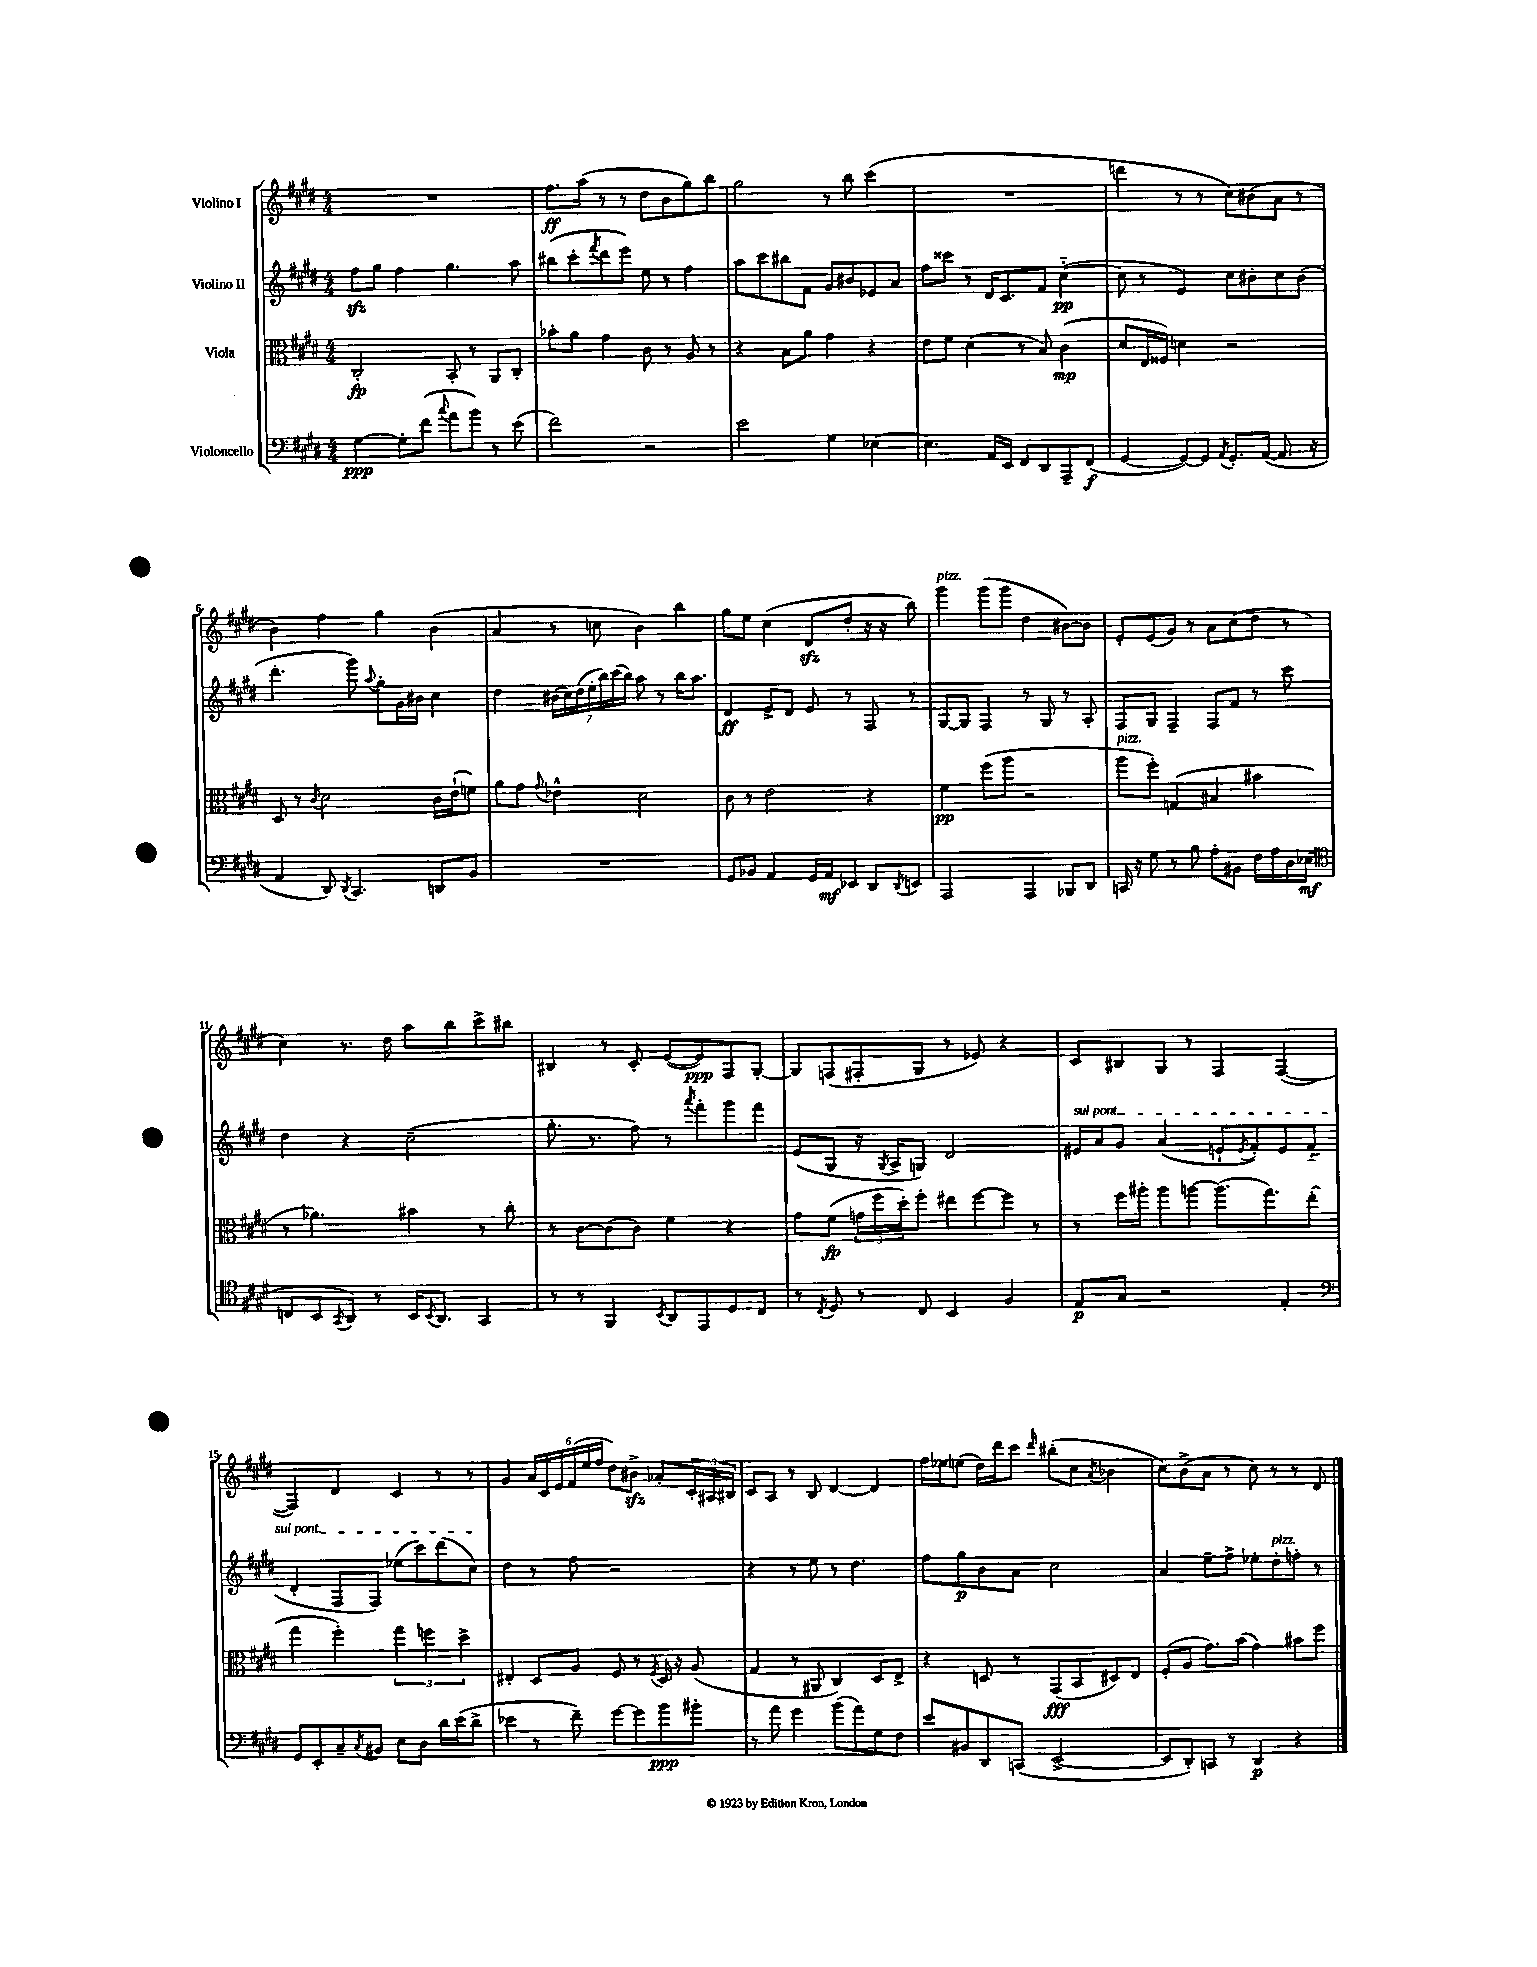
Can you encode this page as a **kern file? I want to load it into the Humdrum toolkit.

**kern	**dynam	**kern	**dynam	**kern	**dynam	**kern	**dynam
*part4	*part4	*part3	*part3	*part2	*part2	*part1	*part1
*staff4	*staff4	*staff3	*staff3	*staff2	*staff2	*staff1	*staff1
*I"Violoncello	*	*I"Viola	*	*I"Violino II	*	*I"Violino I	*
*clefF4	*	*clefC3	*	*clefG2	*	*clefG2	*
*k[f#c#g#d#]	*	*k[f#c#g#d#]	*	*k[f#c#g#d#]	*	*k[f#c#g#d#]	*
*M4/4	*	*M4/4	*	*M4/4	*	*M4/4	*
=1	=1	=1	=1	=1	=1	=1	=1
[4G#\	ppp	2C#'/	fp	8ff#zz\L	.	1r	.
.	.	.	.	8gg#\J	.	.	.
8G#'\L]	.	.	.	4ff#\	.	.	.
(8f#\J	.	.	.	.	.	.	.
8qqcc#/	.	.	.	.	.	.	.
8a\L	.	8BB'/	.	4.gg#\	.	.	.
8b\J)	.	8r	.	.	.	.	.
8r	.	8AA/L	.	.	.	.	.
(8e\	.	8C#'/J	.	8aa\	.	.	.
=2	=2	=2	=2	=2	=2	=2	=2
2f#\)	.	8b-X'\L	.	(8bb#X\L	.	8.ff#\L	ff
.	.	8a\J	.	8ccc#'\	.	.	.
.	.	.	.	.	.	(16aa\Jk	.
.	.	.	.	8qfff#/	.	.	.
.	.	4g#\	.	8ddd#\	.	8r	.
.	.	.	.	8eee\J)	.	8r	.
2r	.	8c#\	.	8ee\	.	8dd#\L	.
.	.	8r	.	8r	.	8b\	.
.	.	8A/	.	4ff#\	.	8gg#\)	.
.	.	8r	.	.	.	8bb\J	.
=3	=3	=3	=3	=3	=3	=3	=3
2e\	.	4r	.	8aa\L	.	2gg#\	.
.	.	.	.	8ccc#\	.	.	.
.	.	8B\L	.	8bb#X\	.	.	.
.	.	8a\J	.	8f#\J	.	.	.
4G#\	.	4g#\	.	8g#/L	.	8r	.
.	.	.	.	8b#X/	.	8bb\	.
[4E-X\	.	4r	.	8e-X/	.	(4ccc#\	.
.	.	.	.	8a/J	.	.	.
=4	=4	=4	=4	=4	=4	=4	=4
4.E-\]	.	8e\L	.	8ff#\L	.	1r	.
.	.	8f#\J	.	8ccc##X\J	.	.	.
.	.	(4d#\	.	8r	.	.	.
16AA/LL	.	.	.	16d#/KL	.	.	.
16EE/JJ	.	.	.	8.c#/	.	.	.
8FF#/L	.	8r	.	.	.	.	.
8DD#/	.	8B/)	.	8f#/J	.	.	.
8AAA~/	.	(4c#\	mp	([4cc#\	pp	.	.
(8FF#/J	f	.	.	.	.	.	.
=5	=5	=5	=5	=5	=5	=5	=5
[4GG#/	.	8d#/L	.	8cc#\]	.	4dddn\	.
.	.	16E/L	.	8r	.	.	.
.	.	16F##X/JJ)	.	.	.	.	.
8GG#/L_)	.	4dn\	.	4e/)	.	8r	.
8GG#/J]	.	.	.	.	.	8r	.
8qAA/	.	.	.	.	.	.	.
8.GG#'/L	.	2r	.	8cc#\L	.	8cc#\L)	.
.	.	.	.	8b#X'\	.	(8b#X\	.
([16AA/Jk	.	.	.	.	.	.	.
8.AA/]	.	.	.	8cc#\	.	8a\J	.
.	.	.	.	(8b#\J	.	8r	.
16r	.	.	.	.	.	.	.
!!LO:LB:g=z
=6	=6	=6	=6	=6	=6	=6	=6
4AA/	.	8D#/	.	4.ddd#'\	.	4b\)	.
.	.	8r	.	.	.	.	.
.	.	8qc#/	.	.	.	.	.
8DD#/)	.	2d#\	.	.	.	4ff#\	.
8qDD#/	.	.	.	.	.	.	.
4.CC#/	.	.	.	8ggg#\)	.	.	.
.	.	.	.	8qqaa/	.	.	.
.	.	.	.	8gg#'\L	.	4gg#\	.
.	.	.	.	16g#\L	.	.	.
.	.	.	.	16b#X\JJ	.	.	.
8DDn/L	.	16c#\LL	.	4cc#\	.	(4b\	.
.	.	(16e`\J	.	.	.	.	.
8BB/J	.	8fn\J)	.	.	.	.	.
=7	=7	=7	=7	=7	=7	=7	=7
1r	.	8a\L	.	4dd#\	.	4a/	.
.	.	8g#\J	.	.	.	.	.
.	.	8qqg#/	.	.	.	.	.
.	.	4e-X^^\	.	(28b#X\LL	.	8r	.
.	.	.	.	28cc#\)	.	.	.
.	.	.	.	(28dd#\	.	.	.
.	.	.	.	28ee'\	.	.	.
.	.	.	.	.	.	8ccn\	.
.	.	.	.	28bb\)	.	.	.
.	.	.	.	(28ccc#\	.	.	.
.	.	.	.	28bb\JJ)	.	.	.
.	.	2d#\	.	8aa\	.	4b\)	.
.	.	.	.	8r	.	.	.
.	.	.	.	16bb\KL	.	4bb\	.
.	.	.	.	8.aa\J	.	.	.
=8	=8	=8	=8	=8	=8	=8	=8
8GG#/L	.	8c#\	.	4d#/	ff	8gg#\L	.
8BB-X/J	.	8r	.	.	.	8ee\J	.
4AA/	.	2e\	.	8e^/L	.	(4cc#\	.
.	.	.	.	8d#/J	.	.	.
16GG#/LL	.	.	.	8e/	.	8d#zz/L	.
16AA/J	mf	.	.	.	.	.	.
8EE-X/J	.	.	.	8r	.	8dd#'/J	.
8DD#/L	.	4r	.	8F#/	.	16r	.
.	.	.	.	.	.	16r	.
8qDD#/	.	.	.	.	.	.	.
8EEn/J	.	.	.	8r	.	8bb\)	.
=9	=9	=9	=9	=9	=9	=9	=9
!	!	!	!	!	!	!LO:TX:a:i:t=pizz.	!
2AAA/	.	4f#\	pp	[8G#/L	.	4ggg#\	.
.	.	.	.	8G#/J]	.	.	.
.	.	(8ff#\L	.	4F#/	.	(8ggg#\L	.
.	.	8aa\J	.	.	.	8ggg#\J	.
4AAA/	.	2r	.	8r	.	4dd#\	.
.	.	.	.	8G#/	.	.	.
8BBB-X/L	.	.	.	8r	.	[8b#X\L)	.
8DD#/J	.	.	.	8A'/	.	8b#\J]	.
=10	=10	=10	=10	=10	=10	=10	=10
!	!	!LO:TX:a:i:t=pizz.	!	!	!	!	!
16CCn/	.	8aa\L	.	8F#/L	.	8e'/L	.
16r	.	.	.	.	.	.	.
8G#\	.	8ff#'\J)	.	8G#/J	.	(8e/	.
8r	.	(4Gn/	.	4F#~/	.	8g#/J)	.
8B\	.	.	.	.	.	8r	.
8A'\L	.	4B#X/	.	8F#/L	.	8a\L	.
8BB#X\J	.	.	.	8f#/J	.	(8cc#\	.
16F#\LL	.	4b#X\	.	8r	.	8dd#\J	.
16A\	.	.	.	.	.	.	.
16D#\	.	.	.	8ccc#\	.	8r	.
(16E-X\JJ	mf	.	.	.	.	.	.
!!LO:LB:g=z
=11	=11	=11	=11	=11	=11	=11	=11
*clefC4	*	*	*	*	*	*	*
8Cn/L	.	8r	.	4dd#\	.	4cc#\)	.
8BB/	.	4.a-X\)	.	.	.	.	.
8qGG#/	.	.	.	.	.	.	.
8AA/J)	.	.	.	4r	.	8.r	.
8r	.	.	.	.	.	.	.
.	.	.	.	.	.	16dd#\	.
16BB/KL	.	4b#X\	.	(2cc#~\	.	8aa\L	.
8qBB/	.	.	.	.	.	.	.
8.AA/J	.	.	.	.	.	.	.
.	.	.	.	.	.	8bb\	.
4GG#/	.	8r	.	.	.	8ccc#^\	.
.	.	8cc#'\	.	.	.	8bb#X\J	.
=12	=12	=12	=12	=12	=12	=12	=12
8r	.	8r	.	8.gg#'\	.	4B#X/	.
8r	.	[8c#\L	.	.	.	.	.
.	.	.	.	8.r	.	.	.
4FF#/	.	(8c#\]	.	.	.	8r	.
.	.	8c#\J)	.	8ff#\)	.	8c#'/	.
8qBB/	.	.	.	.	.	.	.
8AA/L	.	4f#\	.	8r	.	([8e/L	.
.	.	.	.	8qaaa/	.	.	.
8EE/	.	.	.	8fff#'\L	.	8e/])	ppp
8D#/	.	4r	.	8ggg#\	.	8F#/	.
8C#/J	.	.	.	8fff#\J	.	[8G#'/J	.
=13	=13	=13	=13	=13	=13	=13	=13
8r	.	8g#\L	.	(8e/L	.	8G#/L]	.
8qC#/	.	.	.	.	.	.	.
8D#/	.	(8f#\J	fp	8G#/J	.	(8Fn/	.
8r	.	24gn\LL	.	16r	.	8F#X'/	.
.	.	24ff#\	.	.	.	.	.
.	.	.	.	8qG#/	.	.	.
.	.	.	.	16A^/KL	.	.	.
.	.	24dd#'\J)	.	.	.	.	.
8C#/	.	8ff#'\J	.	8Gn/J)	.	8G#/J	.
4BB/	.	8ee#X\L	.	2d#/	.	8r	.
.	.	[8ff#\	.	.	.	8e-X/)	.
4F#/	.	8ff#\J]	.	.	.	4r	.
.	.	8r	.	.	.	.	.
=14	=14	=14	=14	=14	=14	=14	=14
!	!	!	!	!LO:TX:a:i:t=sul pont.	!	!	!
8E/L	p	8r	.	16e#X/LL	.	8c#/L	.
.	.	.	.	16a/J	.	.	.
8G#/J	.	16ff#\LL	.	8g#/J	.	8B#X/	.
.	.	16aa#X'\JJ	.	.	.	.	.
2r	.	8aa#\L	.	(4a/	.	8G#/J	.
.	.	[8aan\J	.	.	.	8r	.
.	.	(8.aa\L]	.	8en`/L	.	4F#/	.
.	.	.	.	8qe/	.	.	.
.	.	.	.	8f#'/)	.	.	.
.	.	8.gg#\)	.	.	.	.	.
4E'/	.	.	.	8e/	.	([4F#/	.
.	.	(8ee'\J	.	(8f#/J	.	.	.
!!LO:LB:g=z
=15	=15	=15	=15	=15	=15	=15	=15
*clefF4	*	*	*	*	*	*	*
8GG#/L	.	4gg#\	.	4d#'/	.	4F#/])	.
8EE'/	.	.	.	.	.	.	.
8C#~/	.	4ff#'\)	.	8F#/L	.	4d#/	.
8qC#/	.	.	.	.	.	.	.
8BB#X/J	.	.	.	8F#/J)	.	.	.
8E\L	.	6gg#\	.	(8ee-X\L	.	4c#/	.
8D#\J	.	.	.	8ccc#\)	.	.	.
.	.	6ffn\	.	.	.	.	.
16d#\LL	.	.	.	(8ddd#\	.	8r	.
(16e\J	.	.	.	.	.	.	.
.	.	6dd#^\	.	.	.	.	.
8d#^\J	.	.	.	8cc#\J)	.	8r	.
=16	=16	=16	=16	=16	=16	=16	=16
4e-X\	.	4E#X'/	.	4dd#\	.	4g#/	.
8r	.	8D#/L	.	8r	.	24a/LL	.
.	.	.	.	.	.	24c#/	.
.	.	.	.	.	.	24e/	.
8f#~\)	.	8A/J	.	8ff#\	.	(24f#/	.
.	.	.	.	.	.	24ee/	.
.	.	.	.	.	.	24ff#/JJ	.
[8g#\L	.	8F#/	.	2r	.	8dd#\L)	.
8g#\]	.	8r	.	.	.	8b#Xzz^\J	.
.	.	8qF#/	.	.	.	.	.
8b\	ppp	16D#/	.	.	.	8a-X'/L	.
.	.	16r	.	.	.	.	.
8b#X'\J	.	(8A/	.	.	.	24c#'/L	.
.	.	.	.	.	.	24A#X/	.
.	.	.	.	.	.	24B#X/JJ	.
=17	=17	=17	=17	=17	=17	=17	=17
8r	.	4G#/	.	4r	.	8c#/L	.
8a\	.	.	.	.	.	8A/J	.
4g#\	.	8r	.	8r	.	8r	.
.	.	8AA#X/	.	8ee\	.	8B/	.
(8b\L	.	4C#/)	.	8r	.	[4d#/	.
8a\)	.	.	.	4.dd#\	.	.	.
8G#\	.	8D#/L	.	.	.	4d#/]	.
8F#\J	.	8E^/J	.	.	.	.	.
=18	=18	=18	=18	=18	=18	=18	=18
8e/L	.	4r	.	8ff#\L	.	16ff#\LL	.
.	.	.	.	.	.	16ee-X\J	.
8BB#X/	.	.	.	8gg#\	p	(8een\J	.
8DD#/	.	8Dn/	.	8b\	.	16dd#\LL)	.
.	.	.	.	.	.	16ddd#\J	.
(8CCn/J	.	8r	.	8a\J	.	8ccc#\J	.
.	.	.	.	.	.	16qqddd#/	.
[2EE^/	.	(8GG#/L	fff	2cc#\	.	(8bb#X'\L	.
.	.	8BB/	.	.	.	8cc#\J	.
.	.	.	.	.	.	8qa/	.
.	.	8D#X/)	.	.	.	4b-X\	.
.	.	8E/J	.	.	.	.	.
=19	=19	=19	=19	=19	=19	=19	=19
8EE/L]	.	(8F#'/L	.	4a/	.	8cc#\L)	.
8DD#'/)	.	8A/J	.	.	.	(8b^\	.
8CCn/J	.	8.g#\L)	.	8ee~\L	.	8a\J	.
8r	.	.	.	8ff#^\J	.	8r	.
.	.	(16b\Jk	.	.	.	.	.
4DD#/	p	4g#\)	.	8ee-X'\L	.	8cc#\)	.
!	!	!	!	!LO:TX:a:i:t=pizz.	!	!	!
.	.	.	.	8dd#'\	.	8r	.
4r	.	8b#X\L	.	8ffn'\J	.	8r	.
.	.	8ff#\J	.	8r	.	8d#/	.
==	==	==	==	==	==	==	==
*-	*-	*-	*-	*-	*-	*-	*-
